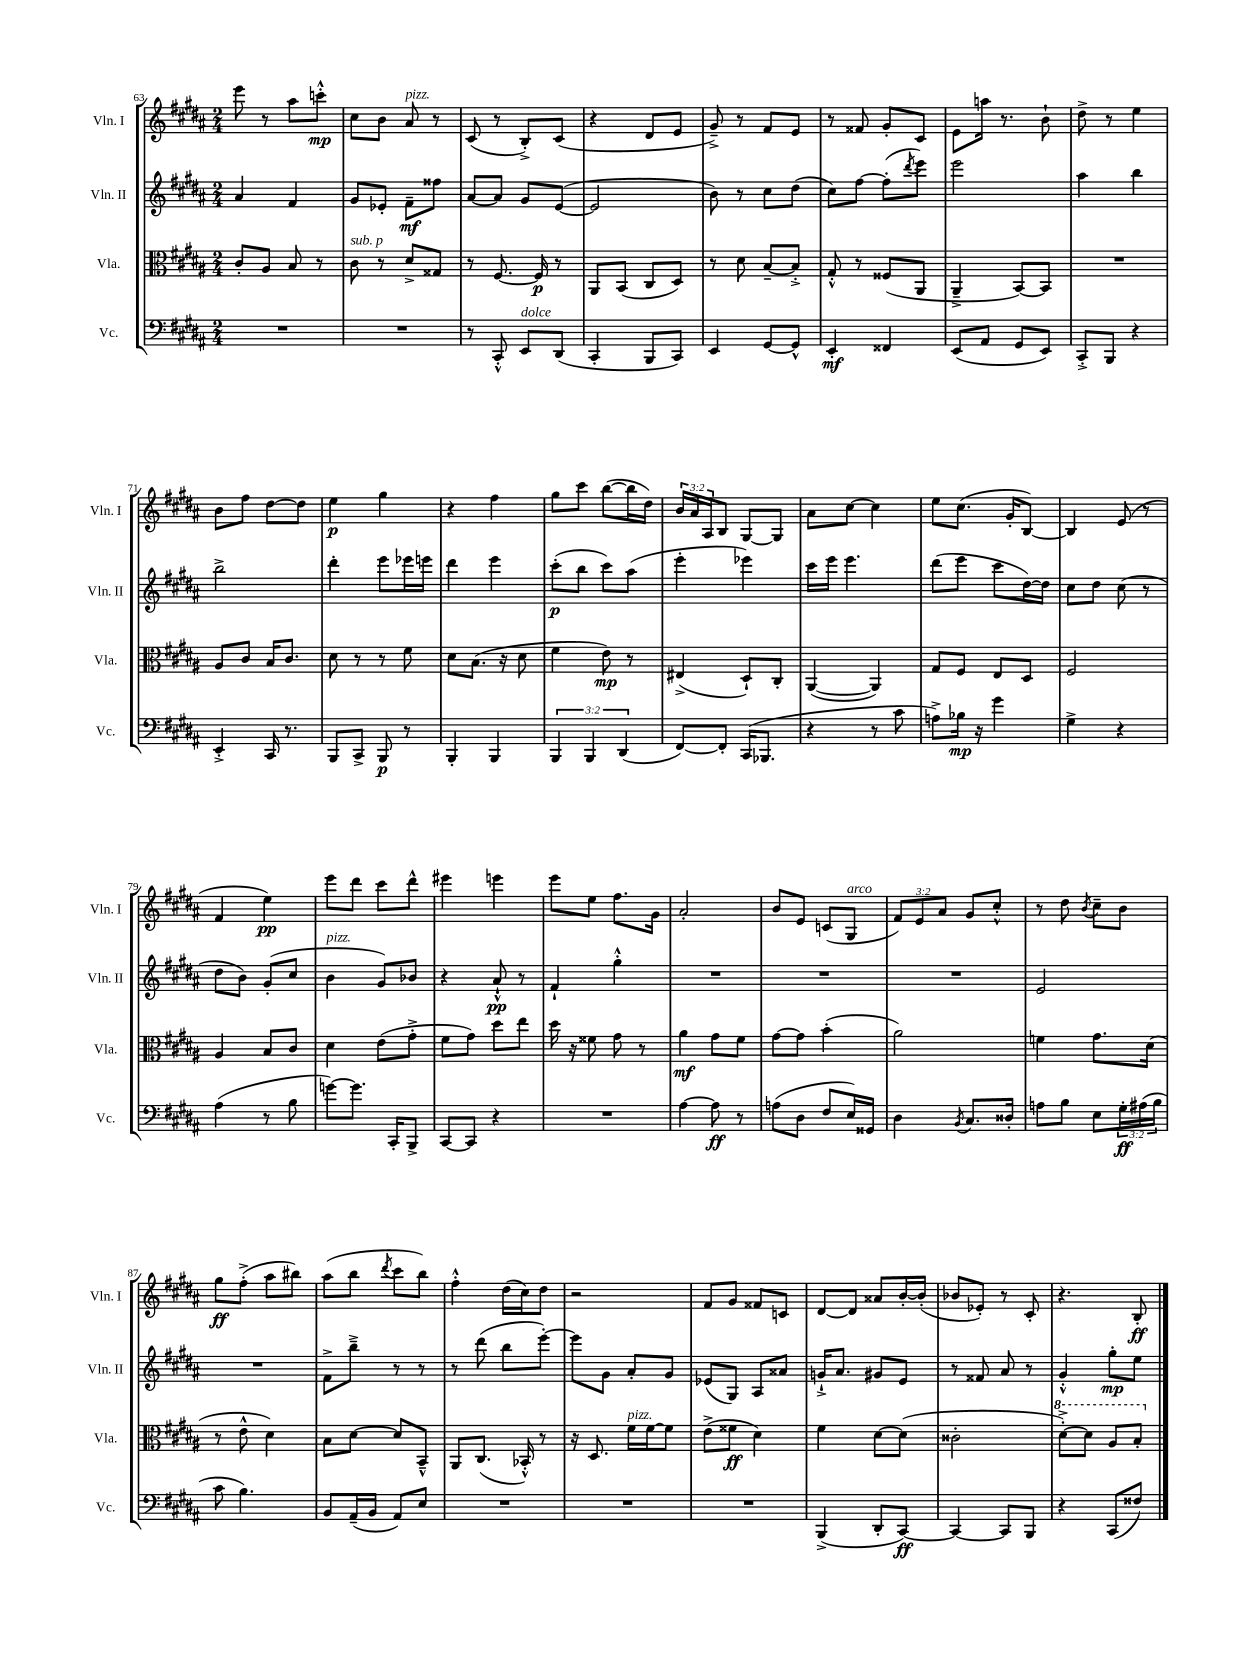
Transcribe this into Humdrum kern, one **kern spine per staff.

**kern	**dynam	**kern	**dynam	**kern	**dynam	**kern	**dynam
*part4	*part4	*part3	*part3	*part2	*part2	*part1	*part1
*staff4	*staff4	*staff3	*staff3	*staff2	*staff2	*staff1	*staff1
*I"Vc.	*	*I"Vla.	*	*I"Vln. II	*	*I"Vln. I	*
*I'Vc.	*	*I'Vla.	*	*I'Vln. II	*	*I'Vln. I	*
*clefF4	*	*clefC3	*	*clefG2	*	*clefG2	*
*k[f#c#g#d#a#]	*	*k[f#c#g#d#a#]	*	*k[f#c#g#d#a#]	*	*k[f#c#g#d#a#]	*
*M2/4	*	*M2/4	*	*M2/4	*	*M2/4	*
=63	=63	=63	=63	=63	=63	=63	=63
2r	.	8c#'/L	.	4a#/	.	8eee\	.
.	.	8A#/J	.	.	.	8r	.
.	.	8B/	.	4f#/	.	8aa#\L	.
.	.	8r	.	.	.	8cccn'^^\J	mp
=64	=64	=64	=64	=64	=64	=64	=64
!	!	!LO:TX:a:i:t=sub. p	!	!	!	!	!
2r	.	8c#\	.	8g#/L	.	8cc#\L	.
.	.	8r	.	8e-X'/J	.	8b\J	.
!	!	!	!	!	!	!LO:TX:a:i:t=pizz.	!
.	.	8d#^/L	.	8f#~\L	mf	8a#/	.
.	.	8G##X/J	.	8ff##X\J	.	8r	.
=65	=65	=65	=65	=65	=65	=65	=65
8r	.	8r	.	[8a#/L	.	(8c#/	.
8CC#'^^/	.	[8.F#/	.	8a#/J]	.	8r	.
!LO:TX:a:i:t=dolce	!	!	!	!	!	!	!
8EE/L	.	.	.	8g#/L	.	8B'^/L)	.
.	.	16F#/]	p	.	.	.	.
(8DD#/J	.	8r	.	([8e/J	.	(8c#/J	.
=66	=66	=66	=66	=66	=66	=66	=66
4CC#'/	.	8AA#/L	.	2e/]	.	4r	.
.	.	(8BB/J	.	.	.	.	.
8BBB/L	.	8C#/L	.	.	.	8d#/L	.
8CC#/J)	.	8D#/J)	.	.	.	8e/J	.
=67	=67	=67	=67	=67	=67	=67	=67
4EE/	.	8r	.	8b\)	.	8g#~^/)	.
.	.	8d#\	.	8r	.	8r	.
[8GG#/L	.	[8B~/L	.	8cc#\L	.	8f#/L	.
8GG#^^/J]	.	8B'^/J]	.	(8dd#\J	.	8e/J	.
=68	=68	=68	=68	=68	=68	=68	=68
4EE'/	mf	8G#'^^/	.	8cc#\L)	.	8r	.
.	.	8r	.	[8ff#\J	.	8f##X/	.
4FF##X/	.	(8F##X/L	.	(8ff#'\L]	.	8g#'/L	.
.	.	.	.	8qddd#/	.	.	.
.	.	8AA#/J	.	8eee\J)	.	8c#/J	.
=69	=69	=69	=69	=69	=69	=69	=69
(8EE/L	.	4AA#~^/	.	2eee\	.	8e\L	.
8AA#/J	.	.	.	.	.	16aan\Jk	.
.	.	.	.	.	.	8.r	.
8GG#/L	.	[8BB/L)	.	.	.	.	.
8EE/J)	.	8BB/J]	.	.	.	8b`\	.
=70	=70	=70	=70	=70	=70	=70	=70
8CC#'^/L	.	2r	.	4aa#\	.	8dd#^\	.
8BBB/J	.	.	.	.	.	8r	.
4r	.	.	.	4bb\	.	4ee\	.
!!LO:LB:g=z
=71	=71	=71	=71	=71	=71	=71	=71
4EE'^/	.	8A#/L	.	2bb^\	.	8b\L	.
.	.	8c#/J	.	.	.	8ff#\J	.
16CC#/	.	16B/KL	.	.	.	[8dd#\L	.
8.r	.	8.c#/J	.	.	.	.	.
.	.	.	.	.	.	8dd#\J]	.
=72	=72	=72	=72	=72	=72	=72	=72
8BBB/L	.	8d#\	.	4ddd#'\	.	4ee\	p
8CC#^/J	.	8r	.	.	.	.	.
8BBB/	p	8r	.	8eee\L	.	4gg#\	.
8r	.	8f#\	.	16eee-X\L	.	.	.
.	.	.	.	16eeen\JJ	.	.	.
=73	=73	=73	=73	=73	=73	=73	=73
4BBB'/	.	8d#\L	.	4ddd#\	.	4r	.
.	.	(8.B\J	.	.	.	.	.
4BBB/	.	.	.	4eee\	.	4ff#\	.
.	.	16r	.	.	.	.	.
.	.	8d#\	.	.	.	.	.
=74	=74	=74	=74	=74	=74	=74	=74
6BBB/	.	4f#\	.	(8ccc#'\L	p	8gg#\L	.
.	.	.	.	8bb\J	.	8ccc#\J	.
6BBB/	.	.	.	.	.	.	.
.	.	8e\)	mp	8ccc#\L)	.	([8bb\L	.
(6DD#/	.	.	.	.	.	.	.
.	.	8r	.	(8aa#\J	.	16bb\L]	.
.	.	.	.	.	.	16dd#\JJ)	.
=75	=75	=75	=75	=75	=75	=75	=75
[8FF#/L)	.	(4E#X^/	.	4eee'\	.	24b/LL	.
.	.	.	.	.	.	24a#/	.
.	.	.	.	.	.	24A#/J	.
8FF#'/J]	.	.	.	.	.	8B/J	.
(16CC#/KL	.	8D#`/L)	.	4eee-X\)	.	[8G#/L	.
8.BBB-X/J	.	.	.	.	.	.	.
.	.	8C#'/J	.	.	.	8G#/J]	.
=76	=76	=76	=76	=76	=76	=76	=76
4r	.	([4AA#/	.	16ccc#\LL	.	8a#\L	.
.	.	.	.	16eee\JJ	.	.	.
.	.	.	.	4.eee\	.	[8cc#\J	.
8r	.	4AA#/])	.	.	.	4cc#\]	.
8c#\	.	.	.	.	.	.	.
=77	=77	=77	=77	=77	=77	=77	=77
8An^\L)	.	8G#/L	.	(8ddd#\L	.	8ee\L	.
16B-X\Jk	mp	8F#/J	.	8eee\J	.	(8.cc#\J	.
16r	.	.	.	.	.	.	.
4g#\	.	8E/L	.	8ccc#\L	.	.	.
.	.	.	.	.	.	16g#'/KL	.
.	.	8D#/J	.	[16dd#\L)	.	[8B/J)	.
.	.	.	.	16dd#\JJ]	.	.	.
=78	=78	=78	=78	=78	=78	=78	=78
4G#^\	.	2F#/	.	8cc#\L	.	4B/]	.
.	.	.	.	8dd#\J	.	.	.
4r	.	.	.	(8cc#\	.	(8e/	.
.	.	.	.	8r	.	8r	.
!!LO:LB:g=z
=79	=79	=79	=79	=79	=79	=79	=79
(4A#\	.	4A#/	.	8dd#\L	.	4f#/	.
.	.	.	.	8b\J)	.	.	.
8r	.	8B/L	.	(8g#'/L	.	4ee\)	pp
8B\	.	8c#/J	.	8cc#/J	.	.	.
=80	=80	=80	=80	=80	=80	=80	=80
!	!	!	!	!LO:TX:a:i:t=pizz.	!	!	!
[8gn\L)	.	4d#\	.	4b\	.	8eee\L	.
8.g\J]	.	.	.	.	.	8ddd#\J	.
.	.	(8e\L	.	8g#/L)	.	8ccc#\L	.
16CC#'/KL	.	.	.	.	.	.	.
8BBB^/J	.	8g#'^\J	.	8b-X/J	.	8ddd#^^\J	.
=81	=81	=81	=81	=81	=81	=81	=81
[8CC#/L	.	8f#\L	.	4r	.	4eee#X\	.
8CC#/J]	.	8g#\J)	.	.	.	.	.
4r	.	8dd#\L	.	8a#`^^/	pp	4eeen\	.
.	.	8ee\J	.	8r	.	.	.
=82	=82	=82	=82	=82	=82	=82	=82
2r	.	16dd#\	.	4f#`/	.	8eee\L	.
.	.	16r	.	.	.	.	.
.	.	8f##X\	.	.	.	8ee\J	.
.	.	8g#\	.	4gg#'^^\	.	8.ff#\L	.
.	.	8r	.	.	.	.	.
.	.	.	.	.	.	16g#\Jk	.
=83	=83	=83	=83	=83	=83	=83	=83
[4A#\	.	4a#\	mf	2r	.	2a#'/	.
8A#\]	ff	8g#\L	.	.	.	.	.
8r	.	8f#\J	.	.	.	.	.
=84	=84	=84	=84	=84	=84	=84	=84
(8An\L	.	[8g#\L	.	2r	.	8b/L	.
8D#\J	.	8g#\J]	.	.	.	8e/J	.
8F#/L	.	(4b'\	.	.	.	(8cn/L	.
!	!	!	!	!	!	!LO:TX:a:i:t=arco	!
16E/L)	.	.	.	.	.	8G#/J	.
16GG##X/JJ	.	.	.	.	.	.	.
=85	=85	=85	=85	=85	=85	=85	=85
4D#\	.	2a#\)	.	2r	.	12f#/L)	.
.	.	.	.	.	.	12e/	.
.	.	.	.	.	.	12a#/J	.
8qBB/	.	.	.	.	.	.	.
8.C#/L	.	.	.	.	.	8g#/L	.
.	.	.	.	.	.	8cc#'^^/J	.
16D##X'/Jk	.	.	.	.	.	.	.
=86	=86	=86	=86	=86	=86	=86	=86
8An\L	.	4fn\	.	2e/	.	8r	.
8B\J	.	.	.	.	.	8dd#\	.
.	.	.	.	.	.	8qb/	.
8E\L	.	8.g#\L	.	.	.	8cc#~\L	.
24G#'\L	ff	.	.	.	.	8b\J	.
(24A#X\	.	.	.	.	.	.	.
.	.	(16d#\Jk	.	.	.	.	.
24B\JJ	.	.	.	.	.	.	.
!!LO:LB:g=z
=87	=87	=87	=87	=87	=87	=87	=87
8c#\	.	8r	.	2r	.	8gg#\L	ff
4.B\)	.	8e^^\	.	.	.	(8ff#'^\J	.
.	.	4d#\)	.	.	.	8aa#\L	.
.	.	.	.	.	.	8bb#X\J)	.
=88	=88	=88	=88	=88	=88	=88	=88
8BB/L	.	8B\L	.	8f#^\L	.	(8aa#\L	.
(16AA#~/L	.	[8d#\J	.	8bb~^\J	.	8bb\J	.
16BB/JJ	.	.	.	.	.	.	.
.	.	.	.	.	.	8qddd#/	.
8AA#/L)	.	8d#/L]	.	8r	.	8ccc#\L	.
8E/J	.	8BB~^^/J	.	8r	.	8bb\J)	.
=89	=89	=89	=89	=89	=89	=89	=89
2r	.	8AA#/L	.	8r	.	4ff#'^^\	.
.	.	(8.C#/J	.	(8ddd#\	.	.	.
.	.	.	.	8bb\L	.	(16dd#\LL	.
.	.	16BB-X'^^/)	.	.	.	16cc#\J)	.
.	.	8r	.	[8eee'\J)	.	8dd#\J	.
=90	=90	=90	=90	=90	=90	=90	=90
2r	.	16r	.	8eee\L]	.	2r	.
.	.	8.D#/	.	.	.	.	.
.	.	.	.	8g#\J	.	.	.
!	!	!LO:TX:a:i:t=pizz.	!	!	!	!	!
.	.	16f#\LL	.	8a#'/L	.	.	.
.	.	[16f#\J	.	.	.	.	.
.	.	8f#\J]	.	8g#/J	.	.	.
=91	=91	=91	=91	=91	=91	=91	=91
2r	.	(8e^\L	.	(8e-X/L	.	8f#/L	.
.	.	8f##X\J	ff	8G#/J)	.	8g#/J	.
.	.	4d#\)	.	8A#/L	.	8f##X/L	.
.	.	.	.	8a##X/J	.	8cn/J	.
=92	=92	=92	=92	=92	=92	=92	=92
(4BBB^/	.	4f#\	.	16gn`^/KL	.	[8d#/L	.
.	.	.	.	8.a#/J	.	.	.
.	.	.	.	.	.	8d#/J]	.
8DD#'/L	.	[8d#\L	.	8g#X/L	.	8a##X/L	.
[8CC#/J)	ff	(8d#\J]	.	8e/J	.	[16b'/L	.
.	.	.	.	.	.	(16b'/JJ]	.
=93	=93	=93	=93	=93	=93	=93	=93
4CC#/_	.	2c##X'\	.	8r	.	8b-X/L	.
.	.	.	.	8f##X/	.	8e-X'/J)	.
8CC#/L]	.	.	.	8a#/	.	8r	.
8BBB/J	.	.	.	8r	.	8c#'/	.
=94	=94	=94	=94	=94	=94	=94	=94
*	*	*8va	*	*	*	*	*
4r	.	[8dd#'^\L)	.	4g#'^^/	.	4.r	.
.	.	8dd#\J]	.	.	.	.	.
(8CC#/L	.	8a#/L	.	8gg#'\L	mp	.	.
8F##X/J)	.	8b'/J	.	8ee\J	.	8B'/	ff
*	*	*X8va	*	*	*	*	*
==	==	==	==	==	==	==	==
*-	*-	*-	*-	*-	*-	*-	*-
